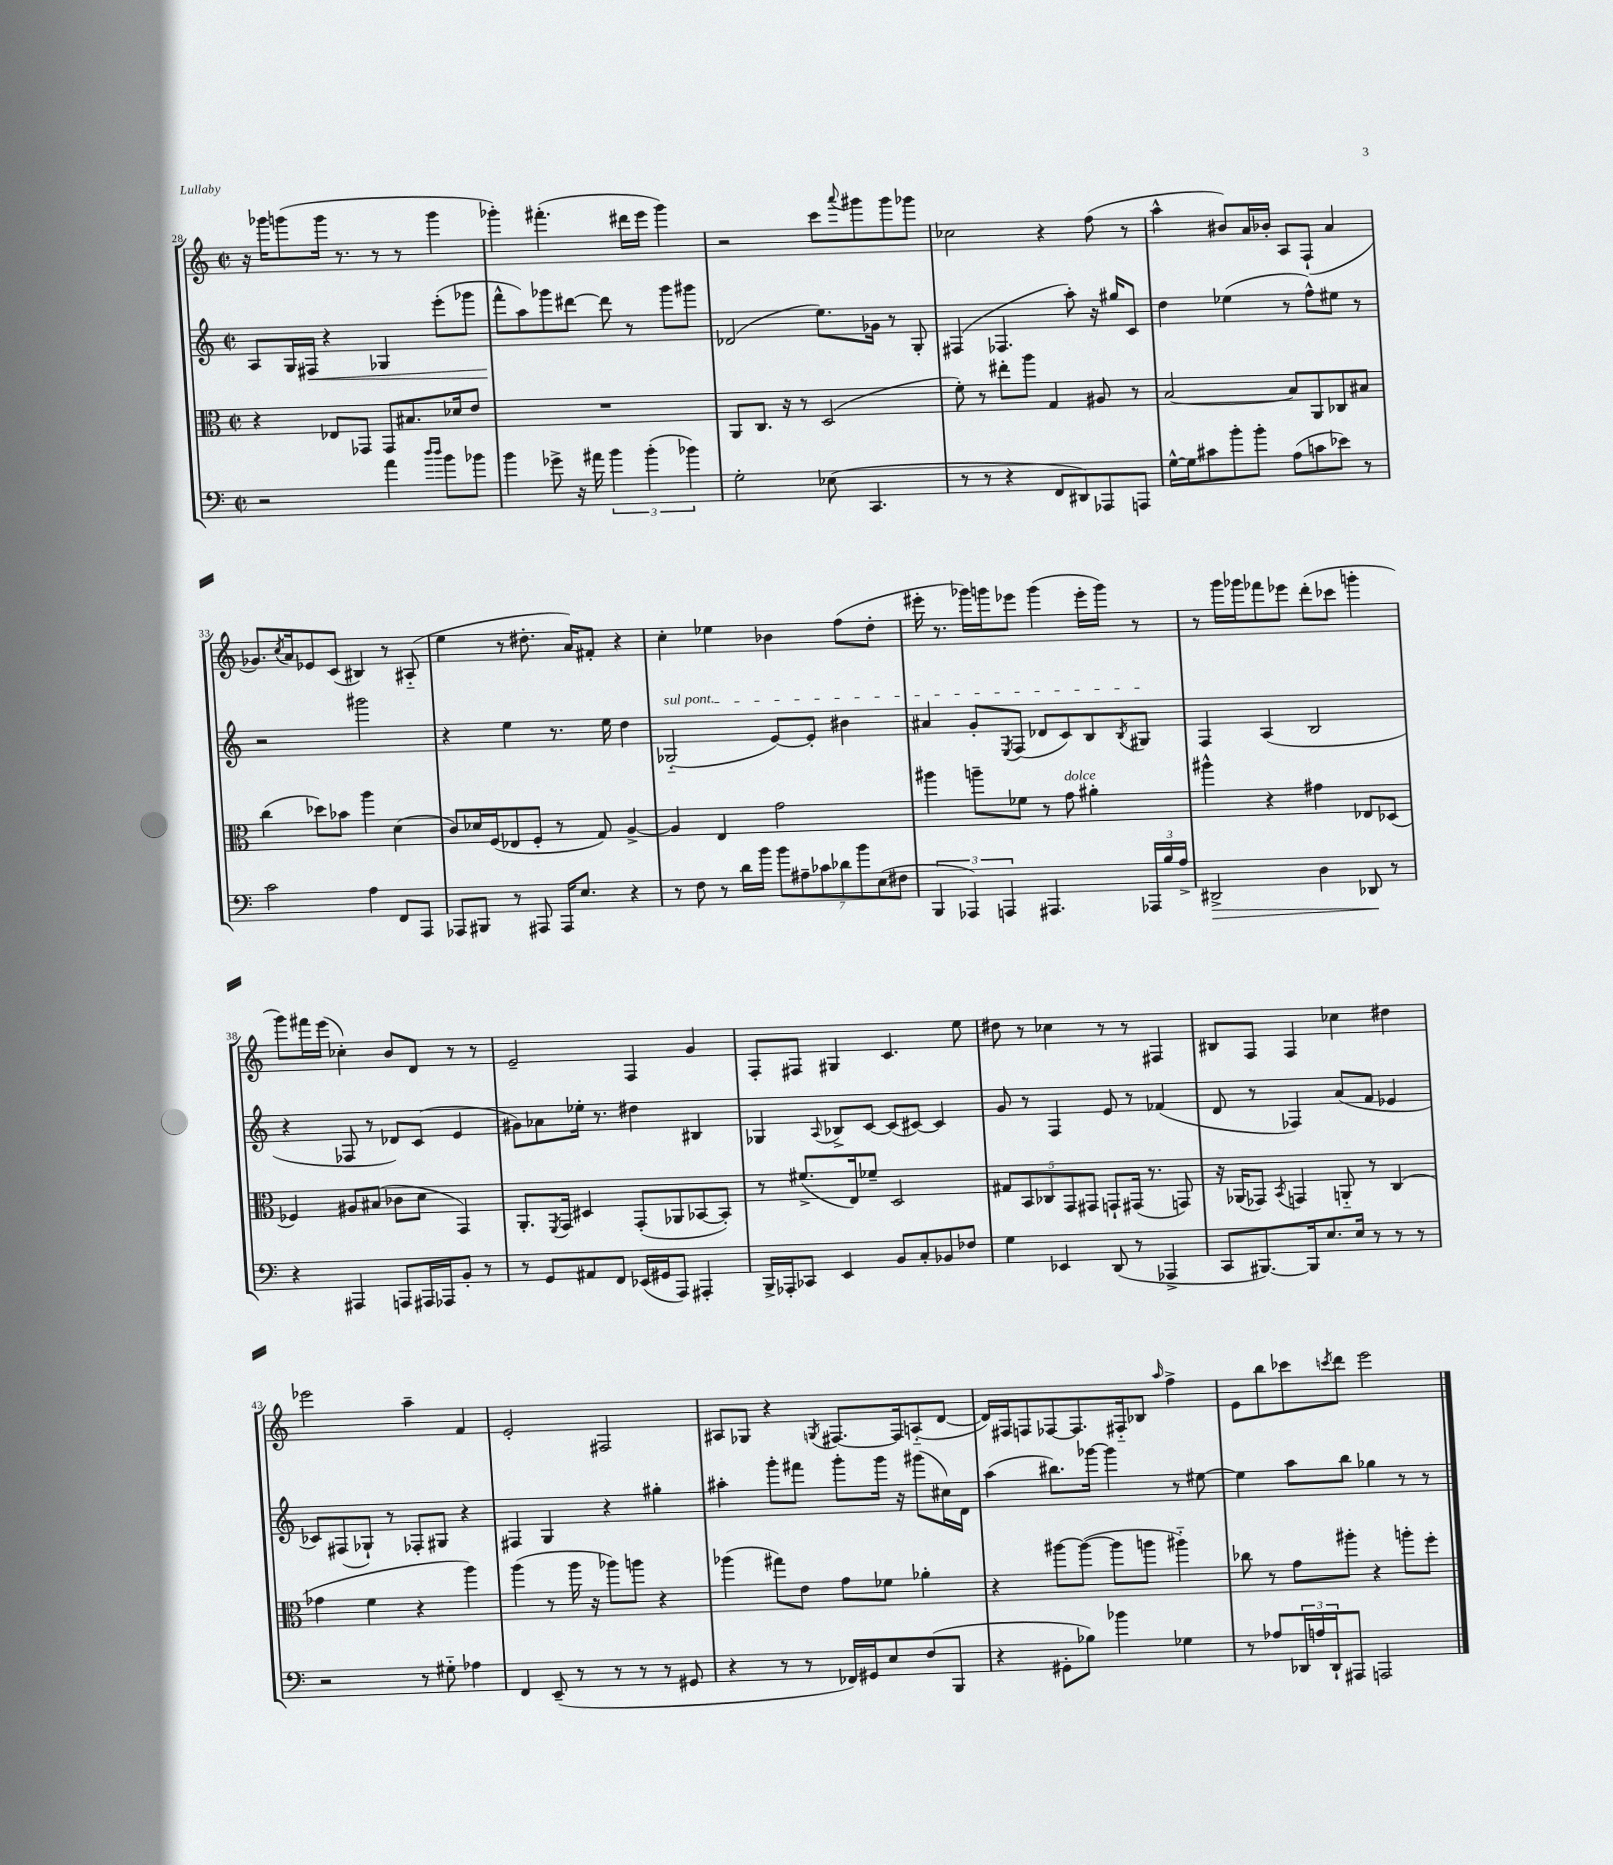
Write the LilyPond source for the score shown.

<<
\new StaffGroup <<
\new Staff = "s0" {
    \clef treble \key c \major \defaultTimeSignature \time 2/2
    r16 ges'''16 g'''8( g'''16 r8. r8 r8 g'''4 |
    ges'''4-.) fis'''4.-.( dis'''16 e'''16 ges'''4) |
    r2 c'''8 \appoggiatura { a'''8 } gis'''8 gis'''8 ges'''8 |
    ces''2 r4 f''8( r8 |
    a''4-^ bis'8) a'16 bes'16-. a8 f8-!( a'4 |
    ges'8.) \acciaccatura { c''8 } a'16 ees'8 c'8( bis4) r8 ais8-_( |
    e''4 r8 dis''8.-. a'16) fis'8-. r4 |
    c''4-. ees''4 bes'4 f''8( d''8-. |
    eis'''16-. r8. ges'''16) g'''16 ees'''8 g'''4( ees'''16-. g'''16) r8 |
    r8 g'''16 ges'''16 fes'''8 ees'''8 d'''8-.( ces'''8 g'''4-. |
    g'''8) fis'''16 e'''16( ces''4-.) b'8 d'8 r8 r8 |
    e'2-- f4 g'4 |
    f8-. fis8 gis4 c'4. e''8 |
    dis''8 r8 ces''4 r8 r8 fis4 |
    bis8 f8 f4 ces''4 dis''4 |
    ees'''2 a''4-- f'4 |
    e'2-. fis2 |
    ais8 ges8 r4 \acciaccatura { g8 } fis8.~ fis16 a8-_( d'8~ |
    d'16) fis16 f8 fes8~ fes8. fis16-_ bes8 \grace { a''16 } f''4-> |
    e'8 b''8 ces'''8 \acciaccatura { c'''8 } d'''8 e'''2 \bar "|." |
}
\new Staff = "s1" {
    \clef treble \key c \major \defaultTimeSignature \time 2/2
    a8 g16 fis16\< r4 ges4 e'''8-.( ges'''8 |
    f'''8-^\! a''8) ges'''8 dis'''8~ dis'''8 r8 ges'''8 gis'''8 |
    des'2( e''8.) ges'16 r8 g8-. |
    fis4( fes4. a''8-.) r16 gis''16 c'8 |
    d''4 ees''4( r8 f''8-^) eis''8 r8 |
    r2 gis'''2 |
    r4 e''4 r8. e''16 d''4 |
    \once \override TextSpanner.bound-details.left.text = \markup { \italic "sul pont." } ges2-_\startTextSpan( e'8~) e'8-. bis'4 |
    ais'4 g'8-. \acciaccatura { e8 } f8( des'8 c'8) b8 \acciaccatura { b8 } gis8\stopTextSpan |
    f4 a4( b2 |
    r4 fes8 r8 des'8) c'8( e'4 |
    gis'8) aes'8 ees''16-. r8. dis''4 bis4 |
    ges4 \appoggiatura { a8 } bes8-> c'8~ c'8( cis'8~) cis'4 |
    g'8 r8 f4 e'8 r8 fes'4( |
    d'8 r8 fes4) a'8( f'8 ees'4 |
    ces'8) fis8( ges8-!) r8 fes8-. gis8 r4 |
    fis4 g4 r4 gis''4-. |
    ais''4-. g'''8-. fis'''8 g'''8-. g'''16 r16 gis'''8( cis''16) d'16 |
    a''4( bis''8.) ges'''16~ ges'''4 r8 eis''8~ |
    eis''4 a''8 b''8 ges''4 r8 r8 \bar "|." |
}
\new Staff = "s2" {
    \clef alto \key c \major \defaultTimeSignature \time 2/2
    r4 ees8 ges,8 ges,8 bis8. des'16 e'8 |
    R1 |
    a,8 c8. r16 r8 d2( |
    f'8-.) r8 eis''8-. a''8 g4 ais8 r8 |
    b2~ b8 a,8 ces8 bis8 |
    c''4( des''8) bes'8 a''4 d'4( |
    c'8) des'16 f16( ees8 f8-. r8 g8) a4~-> |
    a4 e4 g'2 |
    ais''4 a''8-- fes'8 r8 g'8^\markup { \italic "dolce" } ais'4-. |
    ais''4-^ r4 gis'4 ees8 des8( |
    fes4) ais8 bis8( ces'8 d'8 g,4) |
    a,8.-. \acciaccatura { f,8 } g,16 dis4 g,8-.( aes,8 bes,8~ bes,8-.) |
    r8 fis'8.->( e16) fes'8-- d2 |
    \tuplet 5/4 { gis8 b,8 ces8 g,8 gis,8 } g,8-! gis,16( r8. g,8) |
    r16 aes,16( ges,8) \acciaccatura { b,8 } g,4 a,8-_ r8 c4( |
    ges'4 f'4 r4 a''4) |
    a''4( r8 a''16 r16 aes''8) a''8 r4 |
    aes''4( gis''8) e'8 g'8 fes'8 aes'4-. |
    r4 ais''8~ ais''8~( ais''8 a''8 ais''4-_) |
    ces''8 r8 g'8 ais''8-. r4 a''8-. f''8-. \bar "|." |
}
\new Staff = "s3" {
    \clef bass \key c \major \defaultTimeSignature \time 2/2
    r2 a'4 \grace { d''16 d''16 } b'8 bes'8 |
    b'4 ges'8-> r16 ais'16 \tuplet 3/2 { b'4 b'4-.( bes'4) } |
    g2-. ees8( c,4. |
    r8 r8 r4 f,8 dis,8) aes,,8 a,,8 |
    g16~-^ g16 cis'8 b'8-. b'8-. a8( c'8 ees'8) r8 |
    c'2 a4 f,8 a,,8 |
    aes,,8 bis,,8 r8 ais,,8 ais,,16 e8. r4 |
    r8 f8 r8 d'16 b'16 \tuplet 7/4 { b'8 ais8-- ces'8 des'8 b'8 e8( fis8 } |
    \tuplet 3/2 { b,,4 aes,,4) a,,4 } ais,,4. \tuplet 3/2 { aes,,16 b16 a16-> } |
    dis,2->\> d4 des,8\! r8 |
    r4 ais,,4 a,,8 ais,,16 aes,,16 b,8-. r8 |
    r8 g,8 ais,8 f,8 ees,16( gis,16 a,,8) ais,,4-. |
    b,,16-> aes,,16-. ces,8 e,4 b,8 c8-. bes,8 fes8 |
    g4 ees,4 d,8( r8 aes,,4-> |
    c,8 bis,,8.~) bis,,16 e8. e16 r8 r8 r8 |
    r2 r8 gis8-_ aes4 |
    f,4 e,8--( r8 r8 r8 r8 gis,8 |
    r4 r8 r8 fes,16) gis,16 e8 f8( b,,8 |
    r4 gis,8-. bes8) bes'4 ges4 |
    r8 aes8 \tuplet 3/2 { des,16 a16 des,16-! } ais,,8 a,,2 \bar "|." |
}
>>
>>
\layout { \context { \Score currentBarNumber = #28 } }
